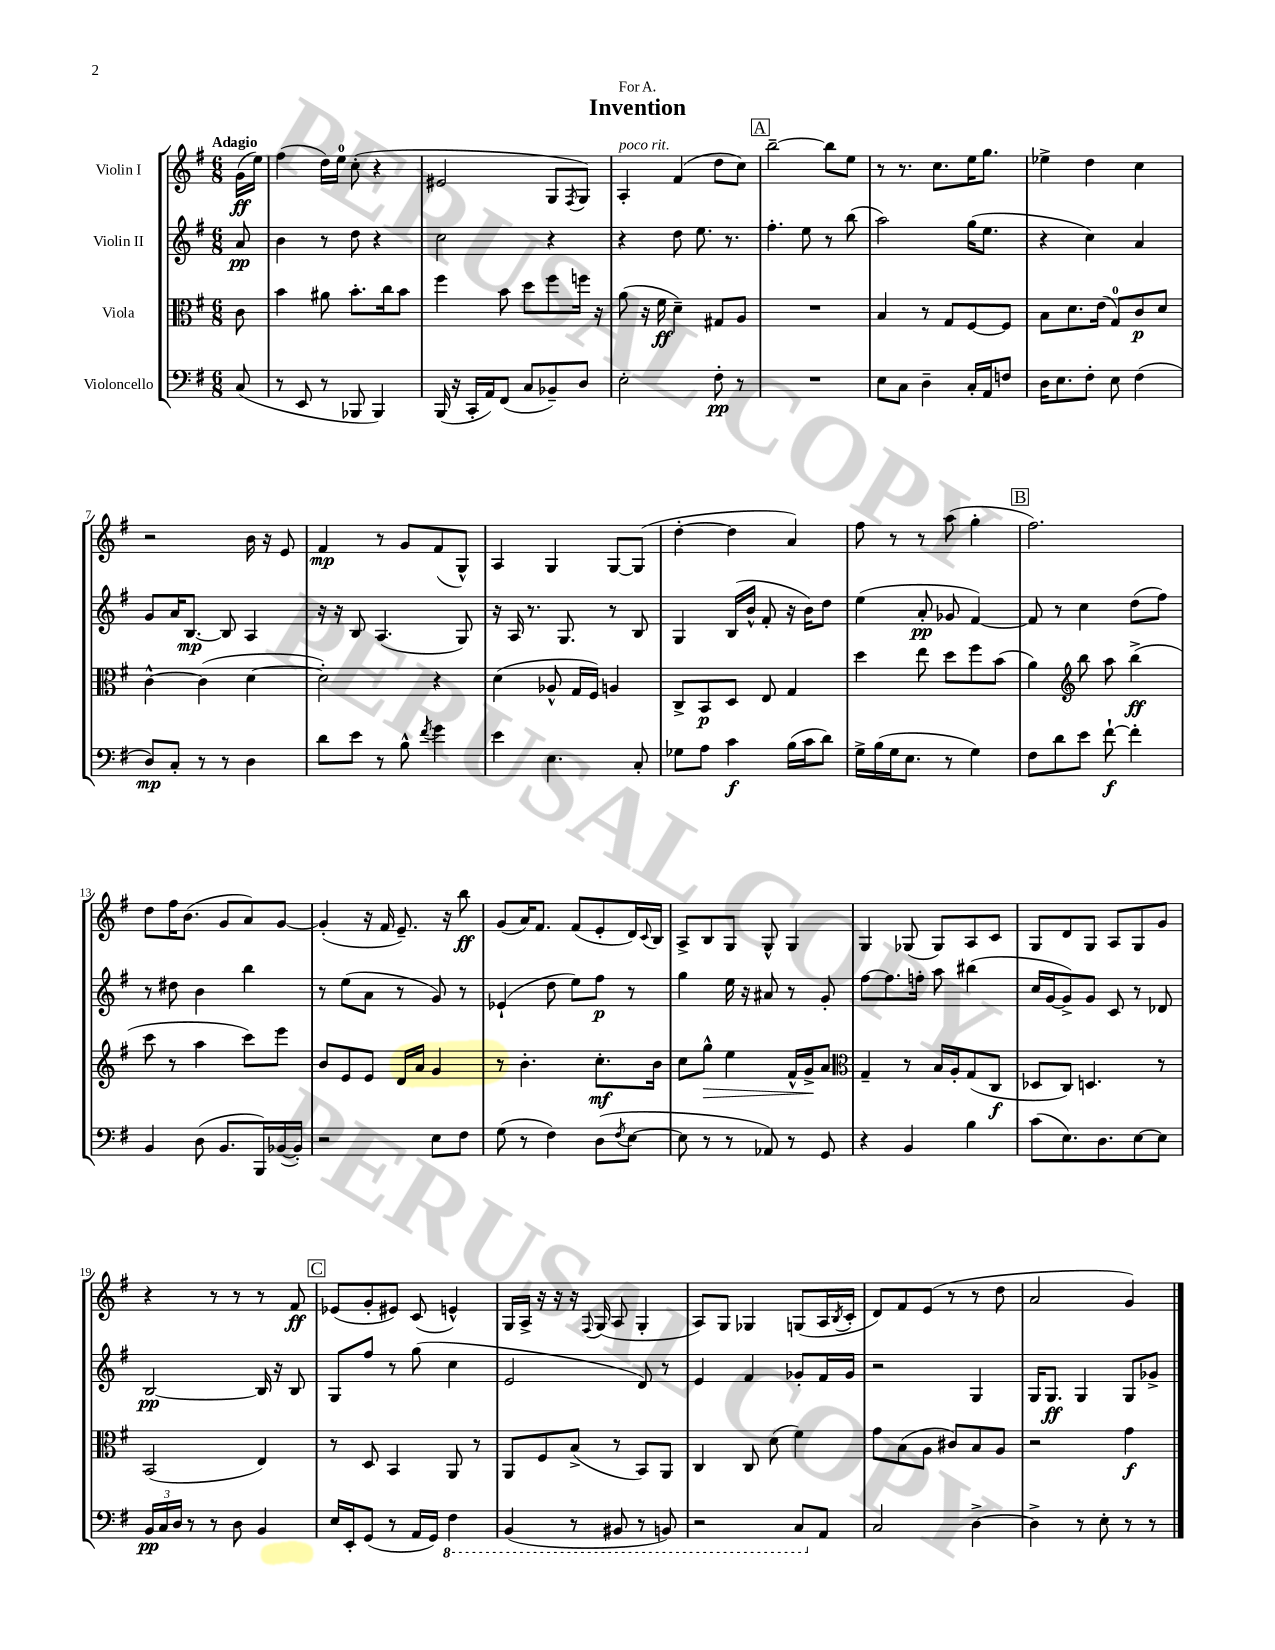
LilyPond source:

\header { title = "Invention" dedication = "For A." }
<<
\new StaffGroup <<
\new Staff = "s0" \with { instrumentName = "Violin I" } {
    \clef treble \key g \major \numericTimeSignature \time 6/8 \partial 8 \tempo "Adagio"
    g'16\ff( e''16) |
    fis''4( d''16) e''16-0 c''8-.( r4 |
    eis'2 g8 \acciaccatura { fis8 } g8) |
    a4-.^\markup { \italic "poco rit." } fis'4( d''8 c''8) |
    \mark \markup { \box "A" } b''2~-- b''8 e''8 |
    r8 r8. c''8. e''16 g''8. |
    ees''4-> d''4 c''4 |
    r2 b'16 r16 e'8 |
    fis'4\mp r8 g'8 fis'8( g8-^) |
    a4 g4 g8~ g8( |
    d''4~-. d''4 a'4) |
    fis''8 r8 r8 a''8( g''4-. |
    \mark \markup { \box "B" } fis''2.) |
    d''8 fis''16 b'8.( g'8 a'8) g'8~ |
    g'4-.( r16 fis'16 e'8.--) r16 b''8\ff |
    g'8( a'16) fis'8. fis'8( e'8-. d'16) \appoggiatura { c'8 } b16 |
    a8-> b8 g8 g8-^ g4 |
    g4 ges8( ges8) a8 c'8 |
    g8 d'8 g8 a8 g8 g'8 |
    r4 r8 r8 r8 fis'8\ff |
    \mark \markup { \box "C" } ees'8( g'8-. eis'8) c'8( e'4-^) |
    g16 a16-> r16 r16 r16 \appoggiatura { fis8 } g16( a8 g4-. |
    a8) g8 ges4 g8( a16 \acciaccatura { b8 } c'16-. |
    d'8) fis'8 e'8( r8 r8 d''8 |
    a'2 g'4) \bar "|." |
}
\new Staff = "s1" \with { instrumentName = "Violin II" } {
    \clef treble \key g \major \numericTimeSignature \time 6/8 \partial 8
    a'8\pp |
    b'4 r8 d''8 r4 |
    c''2 r4 |
    r4 d''8 e''8. r8. |
    \mark \markup { \box "A" } fis''4.-. e''8 r8 b''8( |
    a''2) g''16( e''8. |
    r4 c''4) a'4 |
    g'8 a'16 b8.~\mp b8 a4 |
    r16 r16 b8 a4.( g8) |
    r16 a16 r8. g8. r8 b8 |
    g4 b16( b'16-^ fis'8-. r16 b'16) d''8 |
    e''4( a'8-.\pp ges'8 fis'4~) |
    \mark \markup { \box "B" } fis'8 r8 c''4 d''8( fis''8) |
    r8 dis''8 b'4 b''4 |
    r8 e''8( a'8 r8 g'8) r8 |
    ees'4-!( d''8 e''8) fis''8\p r8 |
    g''4 e''16 r16 ais'8 r8 g'8-. |
    fis''8~ fis''8. f''16-. a''8 bis''4( |
    c''16 g'16~ g'8->) g'8 c'8 r8 des'8 |
    b2~\pp b16 r16 b8 |
    \mark \markup { \box "C" } g8 fis''8 r8 g''8( c''4 |
    e'2 d'8) r8 |
    e'4 fis'4 ges'8-. fis'16 ges'16 |
    r2 g4 |
    g16 g8.\ff g4 g8 ges'8-> \bar "|." |
}
\new Staff = "s2" \with { instrumentName = "Viola" } {
    \clef alto \key g \major \numericTimeSignature \time 6/8 \partial 8
    c'8 |
    b'4 ais'8 b'8.-. c''16 b'8 |
    fis''4 b'8 d''8 fis''8 f''16 r16 |
    a'8( r16 fis'16\ff d'4--) gis8 a8 |
    \mark \markup { \box "A" } R2. |
    b4 r8 g8 fis8~ fis8 |
    b8 d'8. e'16( g8-0) c'8\p d'8 |
    c'4~-^ c'4( d'4~ |
    d'2-.) r4 |
    d'4( aes8-^ g16 fis16) a4 |
    c8-> b,8\p d8 e8 g4 |
    d''4 e''8 d''8 fis''8 b'8( |
    \mark \markup { \box "B" } a'4) \clef treble b''8 a''8 b''4->\ff( |
    c'''8 r8 a''4 c'''8) e'''8 |
    b'8 e'8 e'8 d'16 a'16 g'4 |
    r8 b'4.-. c''8.-.\mf b'16 |
    c''8 g''8-^\> e''4 fis'16-^ g'16->\! a'8 |
    \clef alto g4-- r8 b16 a16-. g8( c8\f |
    des8 c8) d4. r8 |
    b,2( e4) |
    \mark \markup { \box "C" } r8 d8 b,4 a,8 r8 |
    a,8 fis8 b8->( r8 b,8) a,8 |
    c4 c8 d'8( fis'4) |
    g'8 b8( a8 cis'8) b8 a8 |
    r2 g'4\f \bar "|." |
}
\new Staff = "s3" \with { instrumentName = "Violoncello" } {
    \clef bass \key g \major \numericTimeSignature \time 6/8 \partial 8
    c8( |
    r8 e,8 r8 bes,,8 bes,,4) |
    b,,16( r16 c,16-. a,16) fis,8( c8 bes,8--) d8 |
    e2-. fis8-.\pp r8 |
    \mark \markup { \box "A" } R2. |
    e8 c8 d4-- c16-. a,16 f8 |
    d16 e8. fis8-. e8 fis4( |
    d8\mp) c8-. r8 r8 d4 |
    d'8 e'8 r8 b8-^ \acciaccatura { fis'8 } g'4 |
    e'4 e4. c8-. |
    ges8 a8 c'4\f b16( c'16 d'8) |
    g16-> b16( g16 e8. r8 g4) |
    \mark \markup { \box "B" } fis8 d'8 e'8 fis'8~-!\f fis'4-. |
    b,4 d8( b,8. b,,16) bes,16~( bes,16-.) |
    r2 e8 fis8 |
    g8( r8 fis4) d8( \acciaccatura { fis8 } e8~ |
    e8 r8 r8 aes,8) r8 g,8 |
    r4 b,4 b4 |
    c'8( e8.) d8. e8~ e8 |
    \tuplet 3/2 { b,16\pp c16 d16 } r8 r8 d8 b,4 |
    \mark \markup { \box "C" } e16 e,16-. g,8( r8 a,16 g,16) \ottava #-1 fis,4 |
    b,,4( r8 bis,,8 r8 b,,8) |
    r2 c,8 \ottava #0 a,8 |
    c2 d4~-> |
    d4-> r8 e8-. r8 r8 \bar "|." |
}
>>
>>
